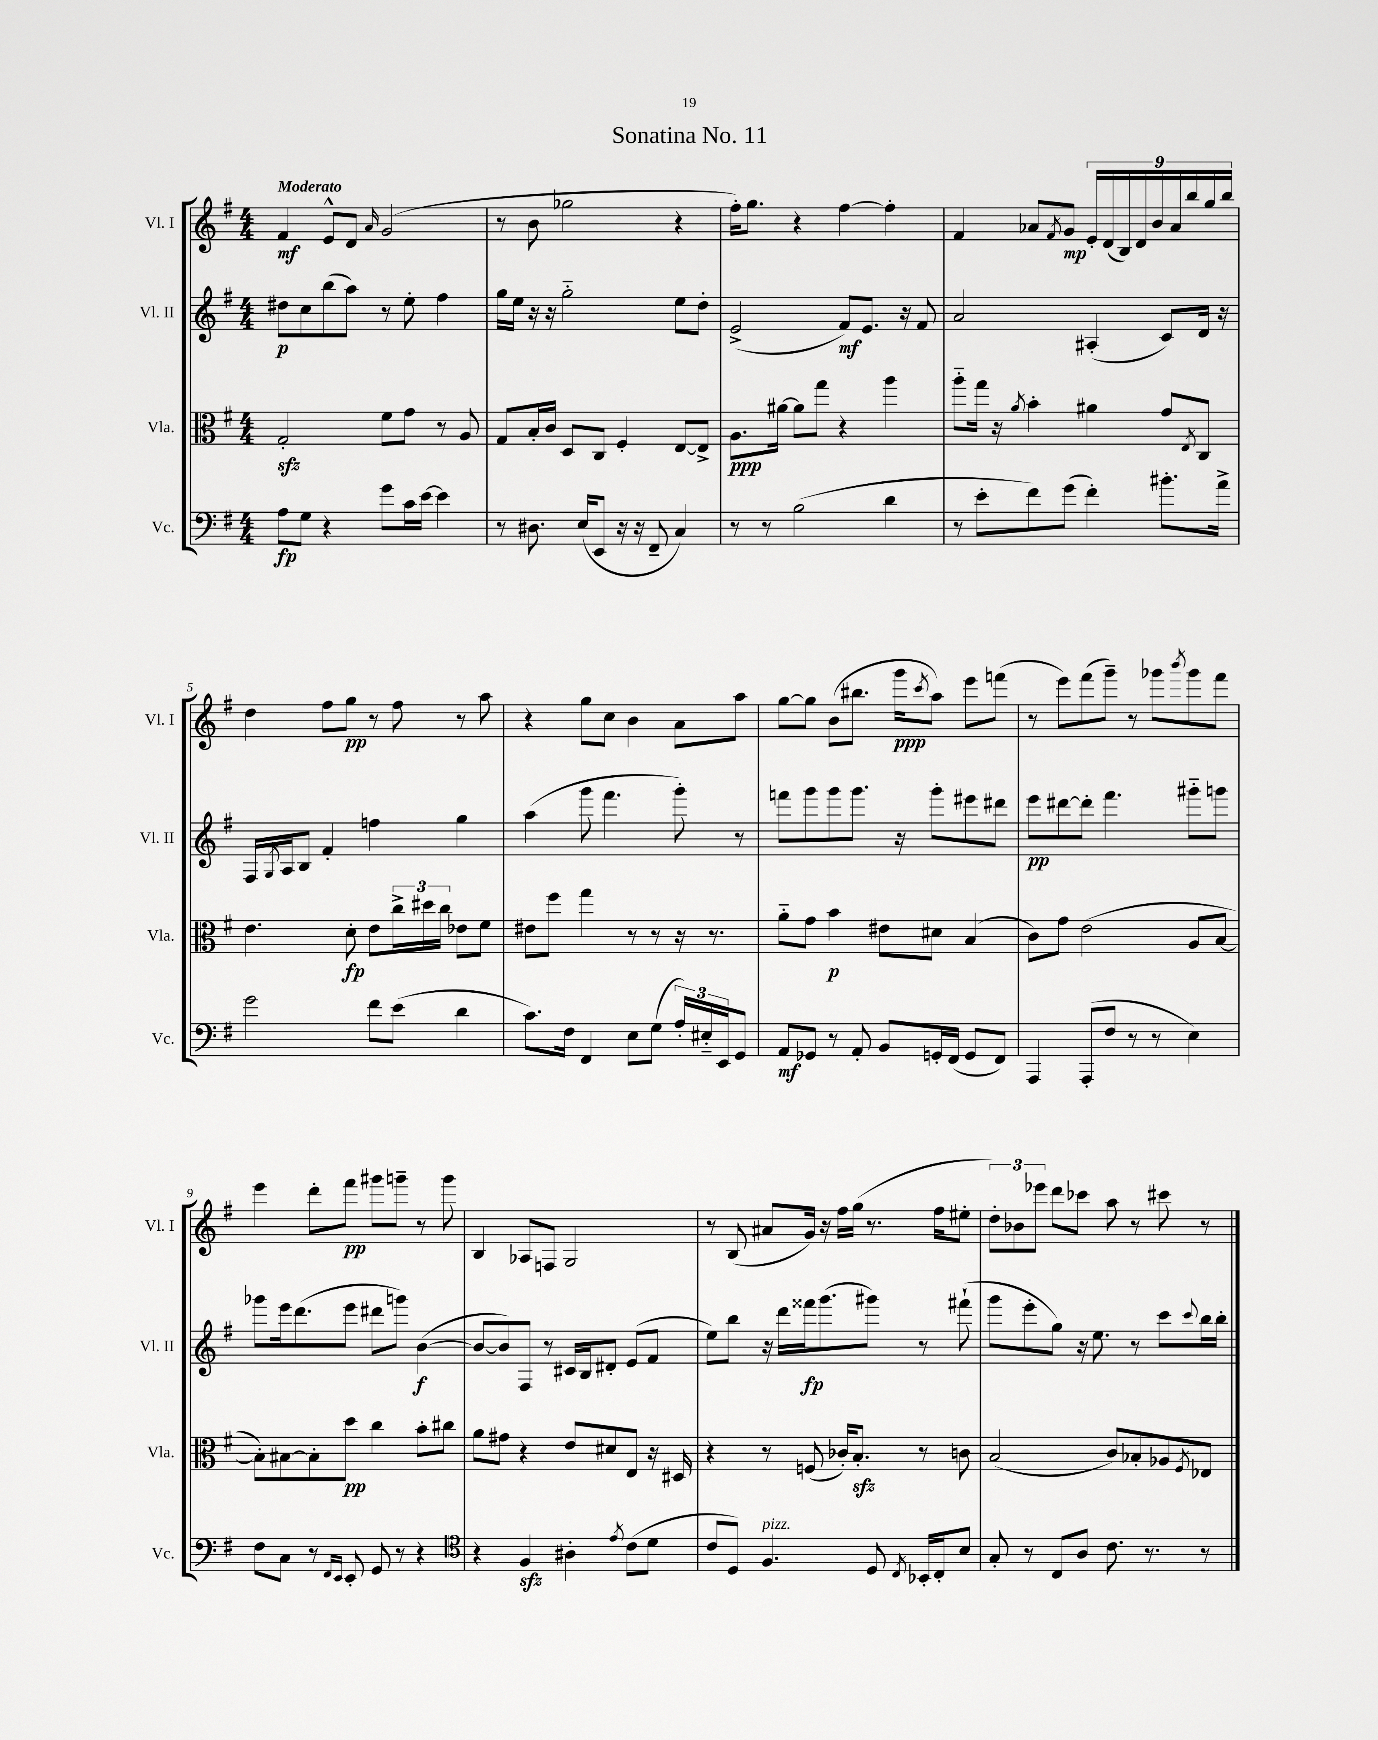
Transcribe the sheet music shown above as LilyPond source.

\header { title = "Sonatina No. 11" }
<<
\new StaffGroup <<
\new Staff = "s0" \with { instrumentName = "Vl. I" shortInstrumentName = "Vl. I" } {
    \clef treble \key g \major \numericTimeSignature \time 4/4 \tempo "Moderato"
    fis'4\mf e'8-^ d'8 \grace { a'16 } g'2( |
    r8 b'8 ges''2 r4 |
    fis''16-.) g''8. r4 fis''4~ fis''4-. |
    fis'4 aes'8 \acciaccatura { fis'8 } g'8\mp \tuplet 9/8 { e'16-. d'16( b16) d'16 b'16 aes'16 b''16 g''16 b''16 } |
    d''4 fis''8 g''8\pp r8 fis''8 r8 a''8 |
    r4 g''8 c''8 b'4 a'8 a''8 |
    g''8~ g''8 b'8( bis''8. g'''16\ppp \acciaccatura { c'''8 } a''8) e'''8 f'''8( |
    r8 e'''8) fis'''8( g'''8--) r8 ges'''8 \acciaccatura { b'''8 } ges'''8 fis'''8 |
    e'''4 d'''8-. fis'''8\pp gis'''8 g'''8-- r8 g'''8 |
    b4 aes8 f8 g2 |
    r8 b8( ais'8 g'16) r16 fis''16 g''16( r8. fis''16 eis''8-. |
    \tuplet 3/2 { d''8-.) bes'8 ees'''8 } d'''8 ces'''8 a''8 r8 cis'''8 r8 \bar "|." |
}
\new Staff = "s1" \with { instrumentName = "Vl. II" shortInstrumentName = "Vl. II" } {
    \clef treble \key g \major \numericTimeSignature \time 4/4
    dis''8\p c''8 b''8( a''8) r8 e''8-. fis''4 |
    g''16 e''16 r16 r16 g''2-_ e''8 d''8-. |
    e'2->( fis'8\mf) e'8. r16 fis'8 |
    a'2 ais4-.( c'8) d'16 r16 |
    fis16 \acciaccatura { g8 } a16 b8 fis'4-. f''4 g''4 |
    a''4( g'''8 fis'''4. g'''8-.) r8 |
    f'''8 g'''8 g'''8 g'''8. r16 g'''8-. eis'''8 dis'''8 |
    e'''8\pp dis'''8~ dis'''8-. fis'''4. gis'''8-_ g'''8 |
    ges'''8 e'''16 d'''8.( e'''8 dis'''8 g'''8) b'4~\f( |
    b'8~ b'8) fis8 r8 cis'16 b16 dis'8-. e'8( fis'8 |
    e''8) b''8 r16 d'''16 fisis'''16\fp g'''8.( gis'''8) r8 fis'''8-!( |
    g'''8 e'''8-. g''8) r16 e''8. r8 c'''8 \appoggiatura { c'''8 } b''16 b''16-. \bar "|." |
}
\new Staff = "s2" \with { instrumentName = "Vla." shortInstrumentName = "Vla." } {
    \clef alto \key g \major \numericTimeSignature \time 4/4
    g2-.\sfz fis'8 g'8 r8 a8 |
    g8 b16-. c'16 d8 c8 fis4-. e8~ e8-> |
    a8.\ppp ais'16~ ais'8 g''8 r4 a''4 |
    a''8-_ g''16 r16 \acciaccatura { a'8 } b'4-. ais'4 g'8 \acciaccatura { e8 } c8 |
    e'4. d'8-.\fp e'8 \tuplet 3/2 { c''16-> dis''16 c''16 } ees'8 fis'8 |
    eis'8 fis''8 g''4 r8 r8 r16 r8. |
    a'8-_ g'8 b'4\p eis'8 dis'8 b4( |
    c'8) g'8 e'2( a8 b8~ |
    b8-.) bis8~ bis8-. d''8\pp c''4 b'8-. cis''8 |
    a'8 gis'8 r4 e'8 dis'8 e8 r16 dis16 |
    r4 r8 f8( ces'16-.) b8.-.\sfz r8 c'8 |
    b2( c'8) bes8-. aes8 \acciaccatura { fis8 } ees8 \bar "|." |
}
\new Staff = "s3" \with { instrumentName = "Vc." shortInstrumentName = "Vc." } {
    \clef bass \key g \major \numericTimeSignature \time 4/4
    a8\fp g8 r4 g'8 c'16 e'16~ e'4 |
    r8 dis8. e16( e,8 r16 r16 fis,8-- c4) |
    r8 r8 b2( d'4 |
    r8 e'8-. fis'8) g'8( fis'4-.) bis'8.-. a'16-> |
    g'2 fis'8 e'8( d'4 |
    c'8.) fis16 fis,4 e8 g8( \tuplet 3/2 { a16-.) eis16-_ e,16 } g,8 |
    a,8\mf ges,8 r8 a,8-. b,8 g,16-. fis,16( g,8 fis,8) |
    a,,4 a,,8-.( fis8 r8 r8 e4) |
    fis8 c8 r8 \grace { fis,16 e,16 } e,8-. g,8 r8 r4 |
    \clef tenor r4 fis4\sfz ais4-. \acciaccatura { e'8 } c'8( d'8 |
    c'8 d8) fis4.^\markup { \italic "pizz." } d8 \acciaccatura { c8 } bes,16-. c16-. b8 |
    g8-. r8 c8 a8 c'8. r8. r8 \bar "|." |
}
>>
>>
